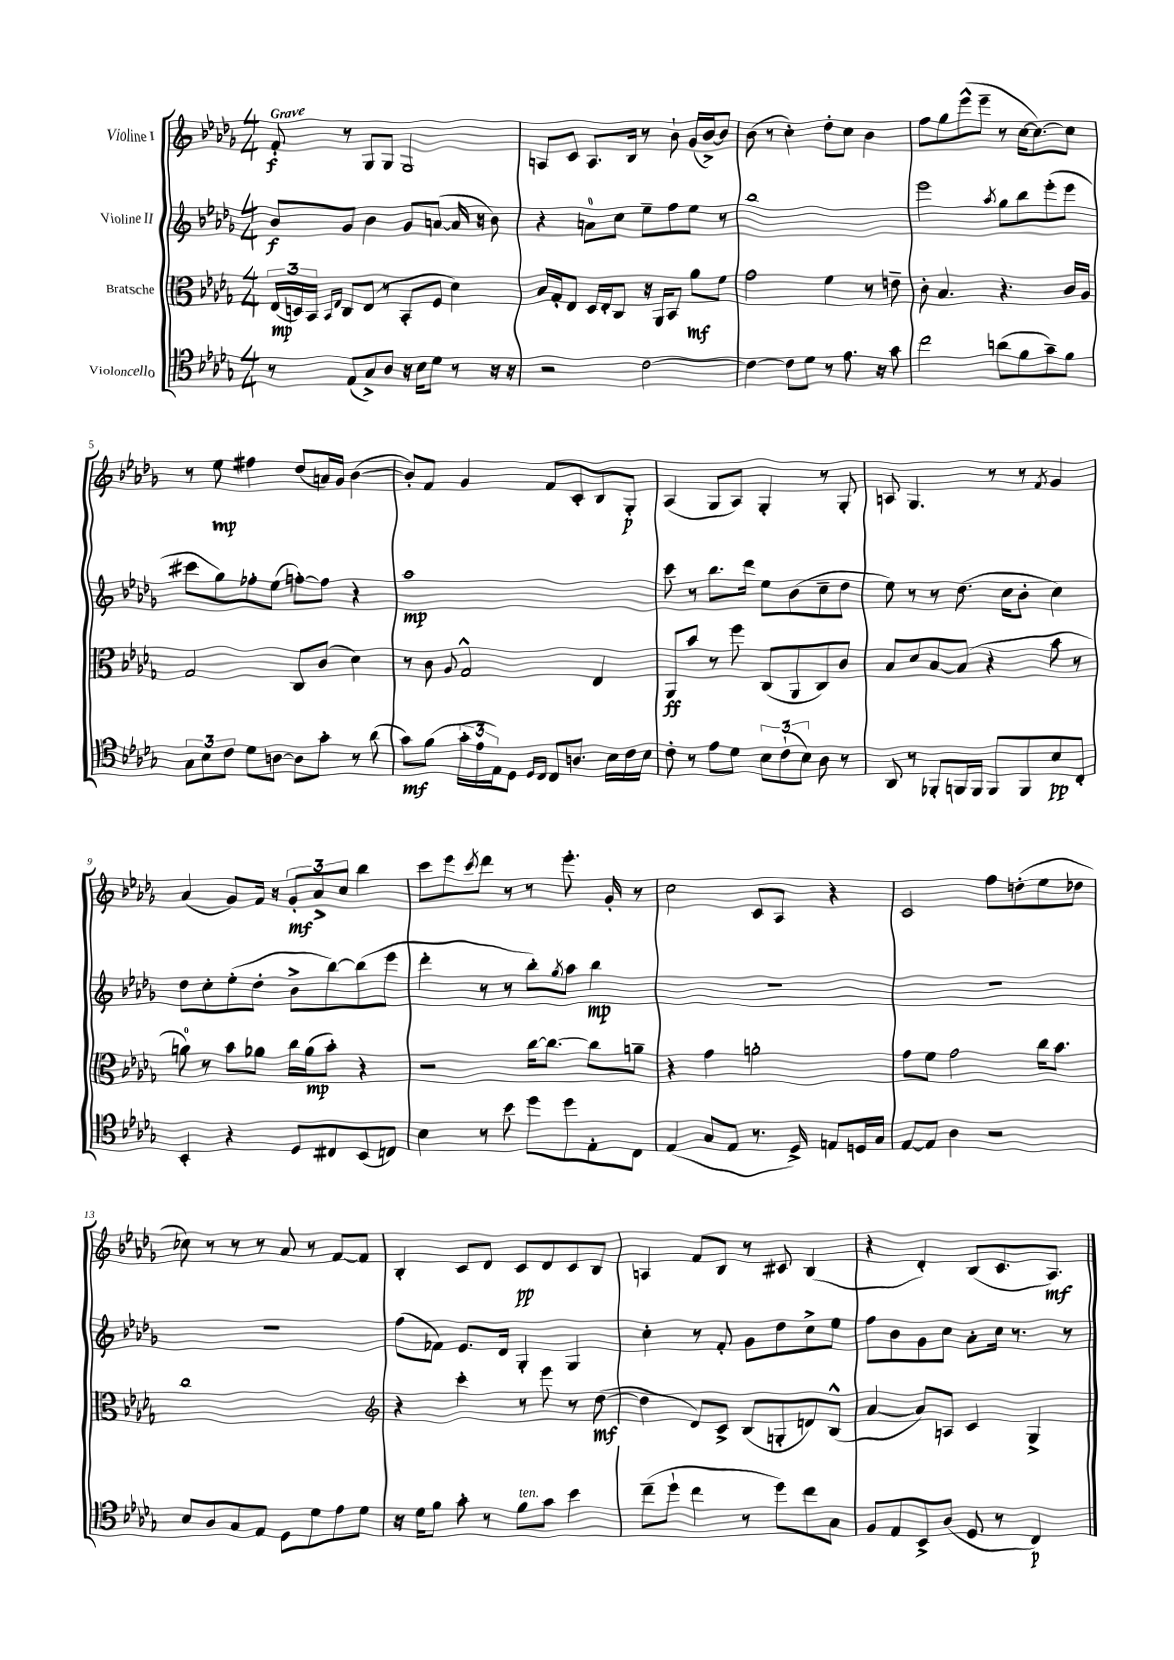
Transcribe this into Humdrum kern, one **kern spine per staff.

**kern	**kern	**kern	**kern
*staff4	*staff3	*staff2	*staff1
*clefC4	*clefC3	*clefG2	*clefG2
*k[b-e-a-d-g-]	*k[b-e-a-d-g-]	*k[b-e-a-d-g-]	*k[b-e-a-d-g-]
*M4/4	*M4/4	*M4/4	*M4/4
8r	(24E-	8b-	8f'
.	24D)	.	.
.	24BB-	.	.
.	16qqBB-	.	.
.	16qqE-	.	.
(8E-	8C	8g-	8r
8G-^)	(8E-	4b-	8G-
8A-	8r	.	8G-
16r	8BB-'	8g-	2G-
16B-	.	.	.
8d-	8F	([8a	.
8r	4d-)	16a]	.
.	.	16r	.
16r	.	8b-)	.
16r	.	.	.
=	=	=	=
2r	16B-	4r	8A
.	16G-'	.	.
.	8E-	.	8c
.	16D-	8a	8.A
.	16E-'	.	.
.	8C	8cc	.
.	.	.	16B-
[2c	16r	8ee-~	8r
.	16AA-	.	.
.	8BB-	8ff	8b-`
.	8a-	8ee-	(16g-
.	.	.	[16b-^)
.	8f	8r	8b-]
=	=	=	=
4c_	2g-	1bb-	(8b-
.	.	.	8r
8c]	.	.	4cc')
8d-	.	.	.
8r	4f	.	8dd-'
8.e-	.	.	8cc
.	8r	.	4b-
16r	.	.	.
8g-	8e~	.	.
=	=	=	=
2cc	8c'	2eee-	8ff
.	4.B-	.	8gg-
.	.	.	(8eee-^^
.	.	.	8eee-~
.	.	8qaa-	.
(8a	4.r	8gg-	8r
8f	.	8bb-	[16cc
.	.	.	8.cc_)
8g-~)	.	(8eee-'	.
8f	16c	8eee-	8cc]
.	16A-	.	.
=	=	=	=
12G-	2G-	8ccc#	8r
12B-	.	.	.
.	.	8gg-)	8ee-
12c	.	.	.
8d-	.	8ff-'	4ff#
[8A	.	(8ee-	.
8A]	8C	[8ff')	(8dd-
8g-'	(8c	8ff]	16a)
.	.	.	16g-
8r	4d-)	4r	([4b-
(8a-	.	.	.
=	=	=	=
8g-)	8r	1aa-	8b-'])
(8f	8c	.	8f
.	8qqA-	.	.
24g-'	2G-^^	.	4g-
24e-	.	.	.
24E-)	.	.	.
8D-	.	.	.
16qqD-	.	.	.
16qqC	.	.	.
8C	.	.	8f
8.A	.	.	8c'
.	4E-	.	8B-
16B-	.	.	.
16c	.	.	8G-'
16B-	.	.	.
=	=	=	=
8c'	8AA-	8ccc	(4A-
8r	8b-	8r	.
8e-	8r	8.bb-	8G-
8d-	8ff	.	8A-)
.	.	16ddd-	.
12B-	(8C	8ee-	4G-'
(12c`	.	.	.
.	8AA-	(8b-	.
12B-)	.	.	.
8A-	8C)	8cc~	8r
8r	8c	8dd-	8G-'
=	=	=	=
8AA-	8B-	8ee-)	8A
8r	8d-	8r	4.G-
8FF-'	[8B-	8r	.
16FF	(8B-]	(8.dd-	.
16FF	.	.	.
8FF	4r	.	8r
.	.	16cc	.
8FF	.	8b-'	8r
.	.	.	8qf
8B-	8b-	4cc)	4g-
8C'	8r	.	.
=	=	=	=
4BB-'	8a)	8dd-	(4a-
.	8r	8cc'	.
4r	8b-	(8ee-'	8g-)
.	8a-	8dd-'	16f
.	.	.	16r
8D-	16cc	8b-^	12g-'
.	(16a-	.	.
.	.	.	12a-^
8C#	8b-')	[8bb-)	.
.	.	.	12cc
(8BB-	4r	(8bb-]	4bb-
8C)	.	8eee-	.
=	=	=	=
4B-	2r	4ddd-'	8ccc
.	.	.	8eee-
.	.	.	8qccc
8r	.	8r	8ddd-
8b-	.	8r	8r
8dd-	[16cc	8bb-')	8r
.	8.cc_	.	.
.	.	8qgg-	.
8dd-	.	8aa-	8.eee-'
8E-'	8cc]	4bb-	.
.	.	.	16g-'
8C	8a~	.	8r
=	=	=	=
(4E-	4r	1r	2cc
8G-	4g-	.	.
8E-	.	.	.
8.r	2a'	.	8c
.	.	.	8A-
16D-^)	.	.	.
8E	.	.	4r
16D	.	.	.
16G-	.	.	.
=	=	=	=
[8E-	8g-	1r	2c
8E-]	8f	.	.
4A-	2g-	.	.
2r	.	.	8ff
.	.	.	(8dd'
.	16cc	.	8ee-
.	8.b-	.	.
.	.	.	8dd-
=	=	=	=
8B-	1cc	1r	8cc-)
8A-	.	.	8r
8G-	.	.	8r
8E-	.	.	8r
8D-	.	.	8a-
8d-	.	.	8r
8e-	.	.	[8f
8d-	.	.	8f]
=	=	=	=
*	*clefG2	*	*
16r	4r	(8ff	4B-'
16d-	.	.	.
8f	.	8f-)	.
8g-'	4ccc'	8.e-	8c
8r	.	.	8d-
.	.	16d-	.
8f	8r	4G-'	8c
8g-	8eee-	.	8d-
4b-	8r	4G-	8c
.	([8dd-	.	8B-
=	=	=	=
(8cc~	4dd-]	4cc'	4A
8dd-`	.	.	.
4cc	8d-)	8r	8f
.	8c^	8f'	8B-
8r	(8B-	8g-	8r
8dd-)	8G'	8dd-	8c#
8cc	8d)	8cc^	(4B-
8G-	(8B-^^	8ee-	.
=	=	=	=
8F	[4a-	8ff	4r
8E-	.	8b-	.
8BB-^	8a-])	8g-	4d-')
(8A-	8A	8cc	.
8D-	4c	8a-'	(8B-
8r	.	16cc	8.c
.	.	8.r	.
4C)	4G-^	.	.
.	.	.	8.A-)
.	.	8r	.
==	==	==	==
*-	*-	*-	*-
